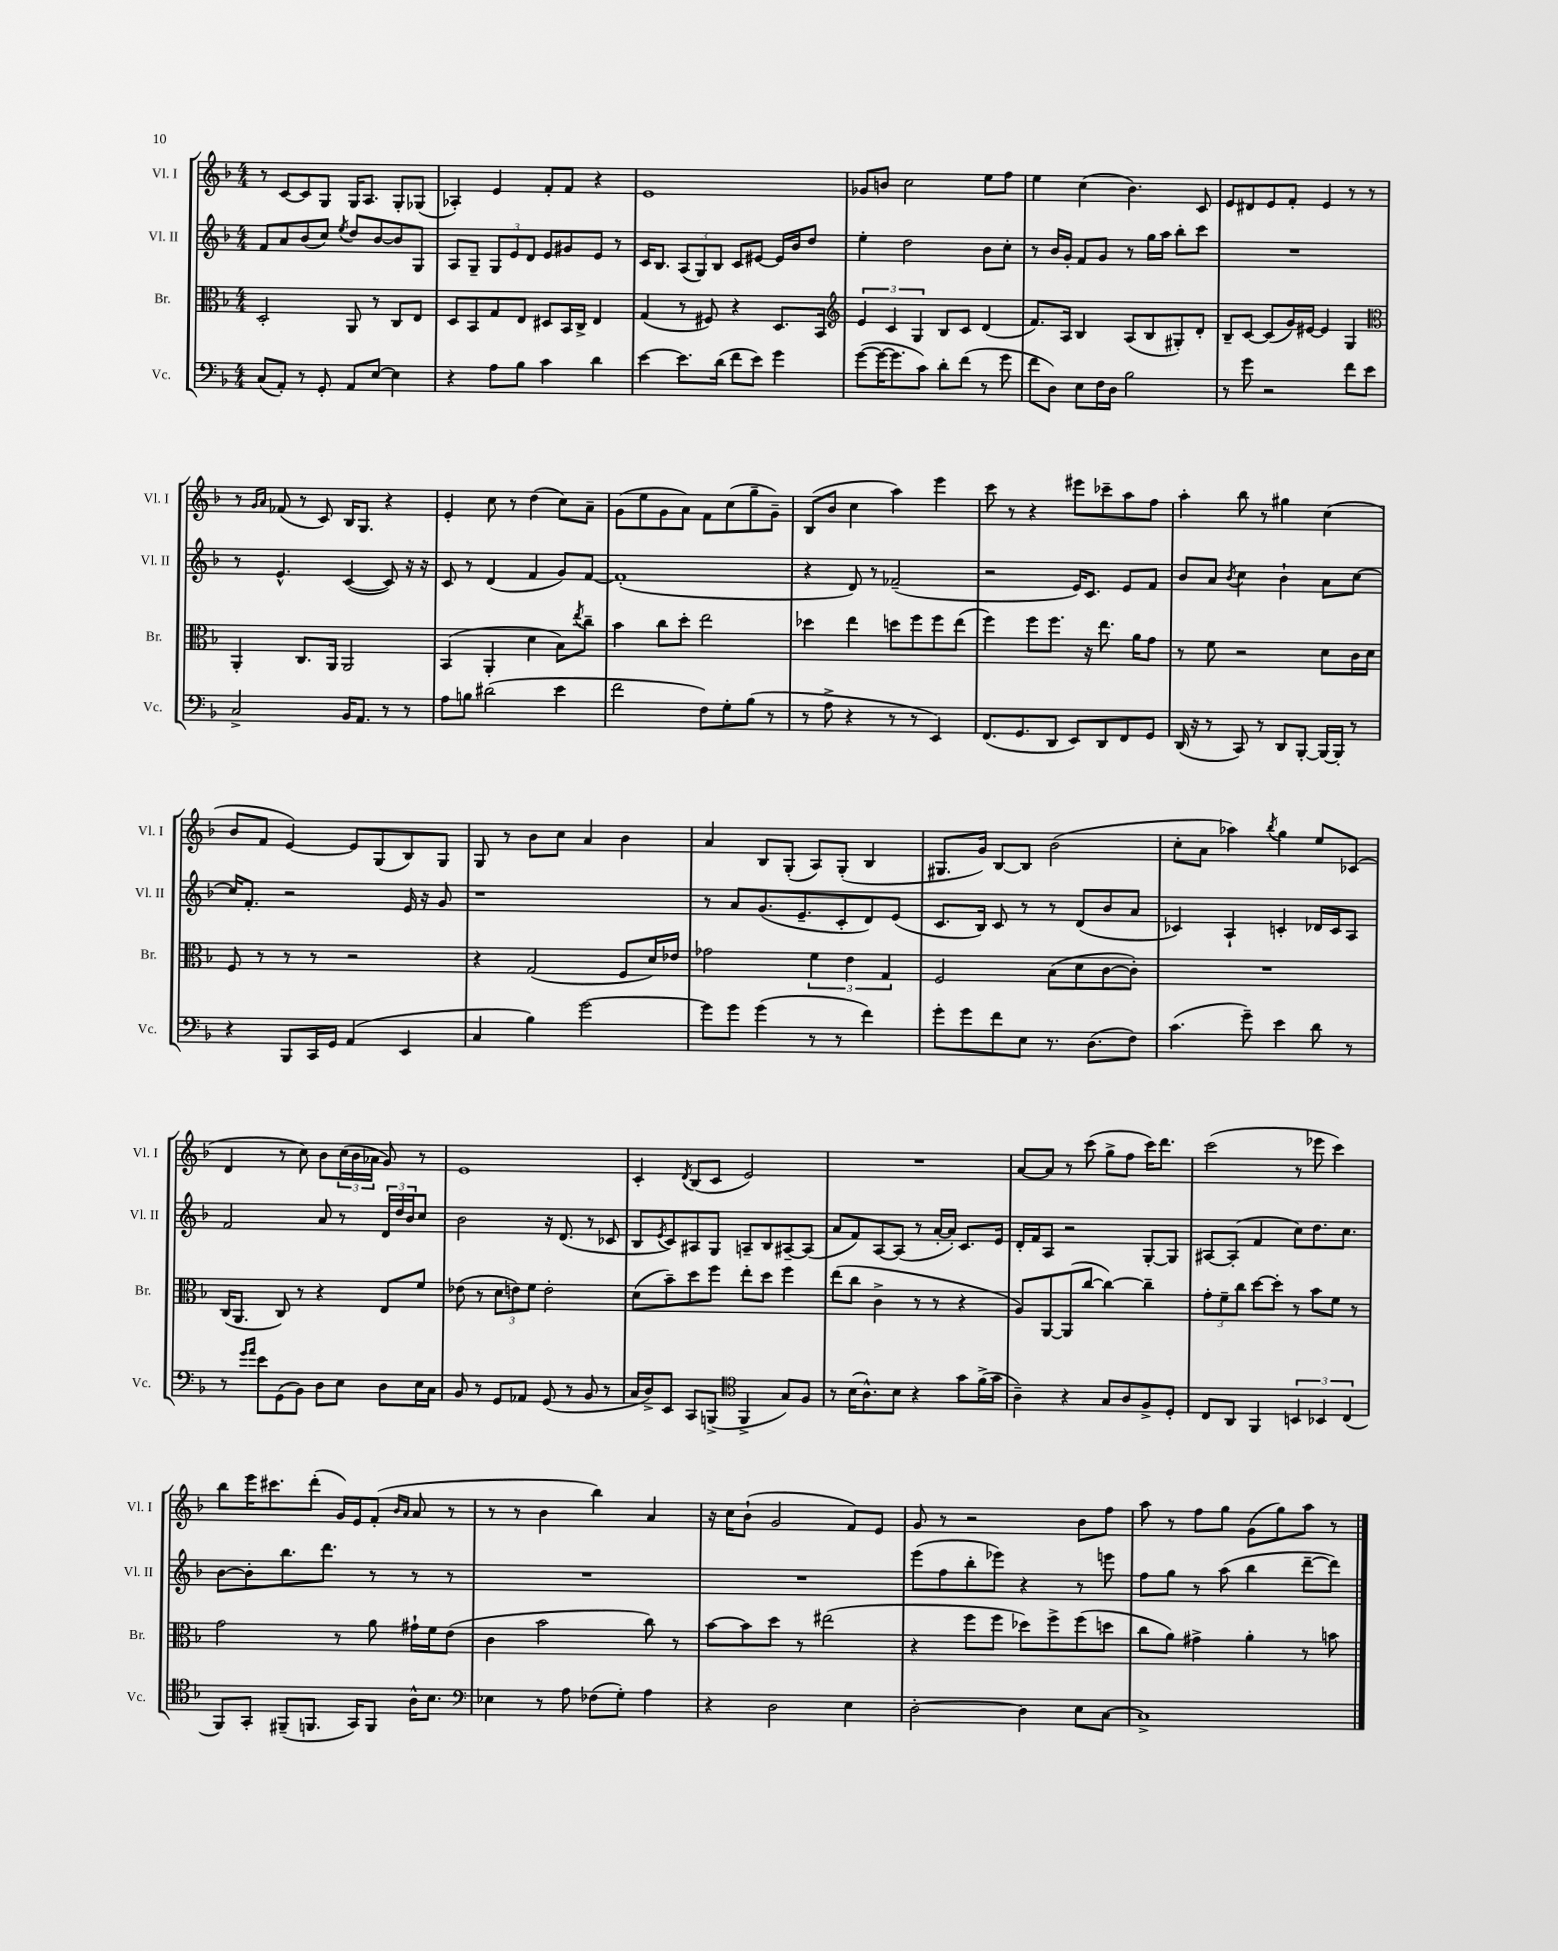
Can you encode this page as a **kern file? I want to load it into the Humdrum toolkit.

**kern	**kern	**kern	**kern
*part4	*part3	*part2	*part1
*staff4	*staff3	*staff2	*staff1
*I"Vc.	*I"Br.	*I"Vl. II	*I"Vl. I
*I'Vc.	*I'Br.	*I'Vl. II	*I'Vl. I
*clefF4	*clefC3	*clefG2	*clefG2
*k[b-]	*k[b-]	*k[b-]	*k[b-]
*M4/4	*M4/4	*M4/4	*M4/4
=19	=19	=19	=19
(8C/L	2D'/	8f/L	8r
8AA'/J)	.	8a/	[8c/L
8r	.	(8b-/	8c/]
8GG'/	.	8cc/J)	8G/J
.	.	8qee/	.
8AA/L	8AA/	8dd/L	16G/KL
.	.	.	8.A/J
[8E/J	8r	[8b-/	.
4E\]	8C/L	8b-/]	8G'/L
.	8E/J	8G/J	(8G-X/J
=20	=20	=20	=20
4r	8D/L	8A/L	4A-X'/)
.	8BB-/	8G~/J	.
8A\L	8G/	12G/L	4e/
.	.	12e/	.
8B-\J	8E/J	.	.
.	.	12d/J	.
4c\	8D#X/L	8e/L	8f'/L
.	16BB-/L	8g#X/	8f/J
.	16C^/JJ	.	.
4d\	4E/	8e/J	4r
.	.	8r	.
=21	=21	=21	=21
[4e\	(4G/	16c/KL	1e
.	.	8.B-/J	.
8.e\L]	8r	(12A/L	.
.	.	12G/)	.
.	8F#X/)	.	.
.	.	12B-/J	.
(16d\Jk	.	.	.
8f\L	4r	8c/L	.
8e\J)	.	[8e#X/J	.
4g\	8.D/L	16e#/LL]	.
.	.	16b-/J	.
.	.	8dd/J	.
.	16BB-/Jk	.	.
=22	=22	=22	=22
*	*clefG2	*	*
([8g\L	6e/	4ee'\	8g-X/L
16g\K_	.	.	8bn/J
.	6c/	.	.
8.g\]	.	.	.
.	.	2dd\	2cc\
.	6G/	.	.
8c\J)	.	.	.
8d'\L	8B-/L	.	.
(8f\J	8c/J	.	.
8r	(4d/	8b-\L	8ee\L
8g\	.	8cc'\J	8ff\J
=23	=23	=23	=23
8f\L	8.f/L)	8r	4ee\
8D\J)	.	16b-/LL	.
.	16A/Jk	16g'/JJ	.
8E\L	4B-/	8f/L	(4cc\
16F\L	.	8g/J	.
16D\JJ	.	.	.
2B-\	(8A/L	8r	4.b-\)
.	8B-/	16gg\LL	.
.	.	16aa\JJ	.
.	8G#X'/)	8bb-'\L	.
.	8d'/J	8ccc\J	8c/
=24	=24	=24	=24
8r	8B-~/L	1r	8e/L
8g\	[8c/J	.	8d#X/
2r	(8c/L]	.	8e/
.	16g/L)	.	8f'/J
.	[16e#X/JJ	.	.
.	4e#/]	.	4e/
8f\L	4G/	.	8r
8e\J	.	.	8r
!!LO:LB:g=z
=25	=25	=25	=25
*	*clefC3	*	*
2C^/	4AA'/	8r	8r
.	.	.	16qqg/LL
.	.	.	16qqa/JJ
.	.	4.e^^/	(8f-X/
.	8.C/L	.	8r
.	.	.	8c/)
.	16AA/Jk	.	.
16BB-/KL	2AA/	([4c/	16B-/KL
8.AA/J	.	.	8.G/J
8r	.	8c/])	4r
8r	.	16r	.
.	.	16r	.
=26	=26	=26	=26
8A\L	(4BB-/	8c/	4e'/
8Bn\J	.	8r	.
(2d#X\	4AA'/	(4d/	8cc\
.	.	.	8r
.	4d\	4f/	(4dd\
4e\	8B-\L)	8g/L)	8cc\L)
.	8qee/	.	.
.	8cc~\J	[8f/J	8a~\J
=27	=27	=27	=27
2f\	4b-\	(1f']	(8g\L
.	.	.	8ee\
.	8cc\L	.	8g\
.	8dd'\J	.	8a\J)
8F\L)	2ee\	.	8f\L
8G'\	.	.	(8cc\
(8B-\J	.	.	8gg~\
8r	.	.	8g~\J)
=28	=28	=28	=28
8r	4dd-X\	4r	(8B-/L
8A^\	.	.	8b-/J
4r	4ee\	8d/)	4cc\
.	.	8r	.
8r	8ddn\L	(2f-X~/	4aa\)
8r	8ff\	.	.
4EE/)	8ff\	.	4eee\
.	(8ee\J	.	.
=29	=29	=29	=29
(8.FF/L	4ff\)	2r	8ccc\
.	.	.	8r
8.GG/	.	.	.
.	8ff\L	.	4r
8DD/J	8.ff\J	.	.
8EE/L)	.	16e/KL)	8eee#X\L
.	16r	8.c/J	.
8DD/	8.ee\	.	8ccc-X~\
8FF/	.	8e/L	8aa\
.	16a\KL	.	.
8GG/J	8g\J	8f/J	8ff\J
=30	=30	=30	=30
(16DD/	8r	8b-/L	4aa'\
16r	.	.	.
8r	8f\	8a/J	.
.	.	8qb-/	.
8CC/)	2r	4cc\	8bb-\
8r	.	.	8r
8DD/L	.	4b-`\	4gg#X\
[8BBB-'/J	.	.	.
16BBB-/LL_	8d\L	8a\L	(4cc\
16BBB-'/JJ]	.	.	.
8r	16c\L	[8cc\J	.
.	16d\JJ	.	.
!!LO:LB:g=z
=31	=31	=31	=31
4r	8F/	16cc/KL]	8b-/L
.	.	8.f'/J	.
.	8r	.	8f/J
8BBB-/L	8r	2r	[4e/)
16CC/L	8r	.	.
16GG/JJ	.	.	.
(4AA/	2r	.	8e/L]
.	.	.	(8G/
4EE/	.	16e/	8B-/)
.	.	16r	.
.	.	8g/	8G/J
=32	=32	=32	=32
4C/	4r	1r	8G/
.	.	.	8r
4B-\)	(2G/	.	8b-\L
.	.	.	8cc\J
[2g\	.	.	4a/
.	8F/L	.	4b-\
.	16d/L)	.	.
.	16e-X/JJ	.	.
=33	=33	=33	=33
8g\L]	2g-X\	8r	4a/
8g\J	.	8a/L	.
(4g\	.	(8.g/	8B-/L
.	.	.	(8G'/J
.	.	8.e~/	.
8r	6f\	.	8A/L)
8r	.	8c'/	(8G'/J
.	6e\	.	.
4f\)	.	8d/)	4B-/
.	6G/	.	.
.	.	(8e/J	.
=34	=34	=34	=34
8g'\L	2F/	8.c/L	8.G#X/L
8g\	.	.	.
.	.	16B-/Jk)	16g/Jk)
8f\	.	8c/	[8B-/L
8E\J	.	8r	8B-/J]
8.r	(8B-\L	8r	(2b-\
.	8d\	(8d/L	.
(8.D\L	.	.	.
.	[8c\	8b-/	.
8F\J)	8c'\J])	8a/J	.
=35	=35	=35	=35
(4.c\	1r	4c-X/)	8cc'\L
.	.	.	8a\J
.	.	4A`/	4aa-X\)
8g~\)	.	.	.
.	.	.	8qbb-/
4e\	.	4cn'/	4gg\
8d\	.	16d-X/LL	8ee/L
.	.	16c/J	.
8r	.	8A/J	(8c-X/J
!!LO:LB:g=z
=36	=36	=36	=36
8r	(16C/KL	2f/	4d/
.	8.AA/J	.	.
16qqg/LL	.	.	.
16qqa/JJ	.	.	.
8e\L	.	.	.
(8GG\	8C/)	.	8r
8BB-\J)	8r	.	8cc\)
8D\L	4r	8a/	8b-\L
8E\J	.	8r	(24cc\L
.	.	.	24b-\
.	.	.	24a-X\JJ
8D\L	8E/L	24d/LL	8g/)
.	.	24dd/	.
.	.	24b-/J	.
16E\L	8f/J	8cc/J	8r
16C\JJ	.	.	.
=37	=37	=37	=37
8BB-/	(8e-X\	2b-\	1e
8r	8r	.	.
8GG/L	12d\L	.	.
.	12en\)	.	.
8AA-X/J	.	.	.
.	12f\J	.	.
(8GG/	2e'\	16r	.
.	.	(8.d/	.
8r	.	.	.
8BB-/	.	8r	.
8r	.	8c-X/	.
=38	=38	=38	=38
16C/LL	(8d\L	8B-/L	4c'/
16D^/J)	.	.	.
.	.	8qe/	.
8EE/J	8b-~\)	8c/)	.
.	.	.	8qd/
8CC/L	8dd\	8A#X/	(8B-/L
(8BBBn^/J	8ff\J	8G/J	8c/J
*clefC4	*	*	*
4FF^/	8ee'\L	8An~/L	2e/)
.	8dd\J	8B-/	.
8G/L)	4ff\	[8A#X~/	.
8F/J	.	(8A#/J]	.
=39	=39	=39	=39
8r	(8ee\L	8a/L	1r
(16B-\KL	8cc\J	8f/)	.
8.A^^\)	.	.	.
.	4c^\	[8A/	.
8B-\J	.	(8A/J]	.
4r	8r	8r	.
.	8r	[16a'/LL	.
.	.	16a'/JJ])	.
8g\L	4r	8.c/L	.
(16f^\L	.	.	.
16g\JJ	.	16e/Jk	.
=40	=40	=40	=40
4A~\)	8A/L)	16d'/LL	[8a/L
.	.	16f/J	.
.	[8AA/	8A/J	8a/J]
4r	(8AA/]	2r	8r
.	[8cc/J	.	(8ccc\
8G/L	4cc\_)	.	8gg^\L
8A/	.	.	8ff\J
8F^/	4cc~\]	[8G'/L	16ccc\KL)
.	.	.	8.ddd\J
8D'/J	.	8G/J]	.
=41	=41	=41	=41
8C/L	12g'\L	[8A#X/L	(2ccc\
.	12f~\	.	.
8AA/J	.	(8A#'/J]	.
.	12cc\J	.	.
4FF/	[8dd\L	4f/	.
.	8dd'\J]	.	.
6BBn/	8r	8cc\L)	8r
.	8b-\L	8.dd\	8eee-X\
6BB-X/	.	.	.
.	8f\J	.	4ccc\)
.	.	8.cc\J	.
(6C/	.	.	.
.	8r	.	.
!!LO:LB:g=z
=42	=42	=42	=42
8FF/L)	2g\	[8b-\L	8bb-\L
8GG'/J	.	8b-'\]	16eee\K
.	.	.	8.ccc#X\
(8FF#X~/L	.	8.bb-\	.
8.FFn/J	.	.	(8ddd'\J
.	.	8.ddd\J	.
.	8r	.	16g/LL)
16GG/KL)	.	.	16e/J
8FF/J	8a\	8r	(8f'/J
.	.	.	16qqb-/LL
.	.	.	16qqa/JJ
16A^^\KL	16g#X`\LL	8r	8a/
8.B-\J	16f\J	.	.
.	(8e\J	8r	8r
=43	=43	=43	=43
*clefF4	*	*	*
4E-X\	4c\	1r	8r
.	.	.	8r
8r	2b-\	.	4b-\
8A\	.	.	.
(8F-X\L	.	.	4bb-\)
8G'\J)	.	.	.
4A\	8cc\)	.	4a/
.	8r	.	.
=44	=44	=44	=44
4r	[8b-\L	1r	16r
.	.	.	16cc\KL
.	8b-\]	.	(8b-`\J
2D\	8dd\J	.	2g/
.	8r	.	.
.	(2ee#X\	.	.
4E\	.	.	8f/L)
.	.	.	8e/J
=45	=45	=45	=45
[2D'\	4r	(8eee\L	8g/
.	.	8ff\	8r
.	8ff\L	8bb-'\	2r
.	8ff\J	8eee-X\J)	.
4D\]	8dd-X\L)	4r	.
.	8ff^\	.	.
8E\L	(8ff\	8r	8b-\L
[8C\J	8ddn\J	8eeen\	8ff\J
=46	=46	=46	=46
1C^]	8cc\L	8ff\L	8aa\
.	8a\J)	8gg\J	8r
.	4g#X^\	8r	8ff\L
.	.	(8aa\	8gg\J
.	4a'\	4bb-\	(8g\L
.	.	.	8gg\)
.	8r	[8ddd~\L	8aa\J
.	8bn\	8ddd\J])	8r
==	==	==	==
*-	*-	*-	*-
